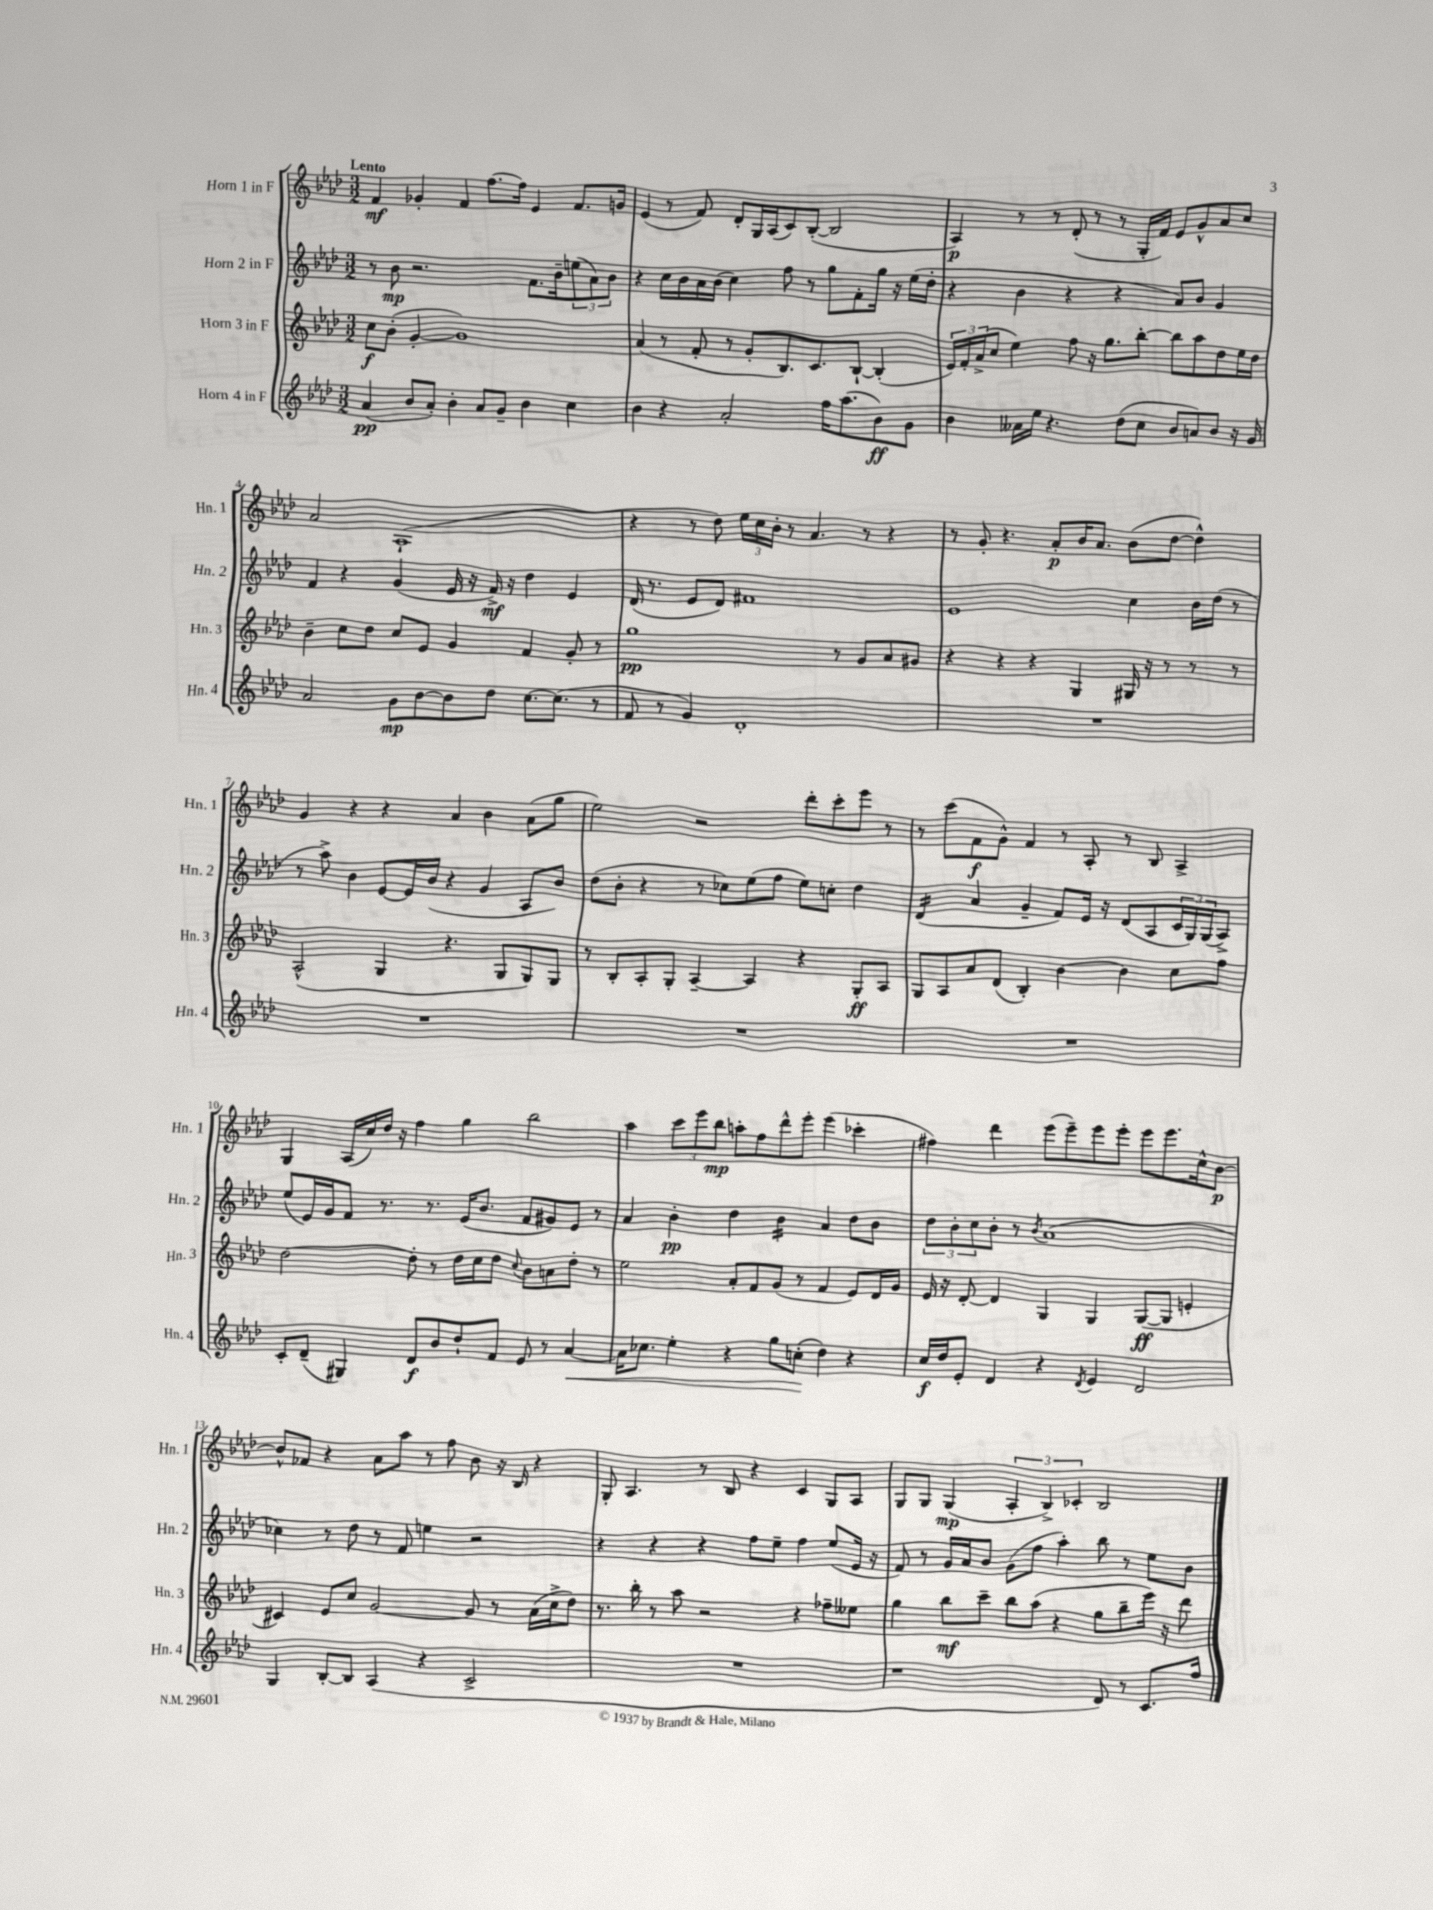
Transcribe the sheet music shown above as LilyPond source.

<<
\new StaffGroup <<
\new Staff = "s0" \with { instrumentName = "Horn 1 in F" shortInstrumentName = "Hn. 1" } {
    \clef treble \key aes \major \numericTimeSignature \time 3/2 \tempo "Lento"
    f'4\mf ges'4-. f'4 f''8.~ f''16 ees'4 f'8. g'16 |
    ees'4( r8 f'8) des'8-. g16 aes16( c'8) bes8~-.( bes2 |
    aes4\p) r8 r8 des'8-.( r8 r8 g16-. f'16) ees'8 g'8-^ aes'8 c''8 |
    aes'2 aes1-!( |
    r4 r8 des''8) \tuplet 3/2 { ees''16 c''16 bes'16-. } r8 aes'4. r8 r4 |
    r8 g'8-. r4. aes'8-.\p bes'16 aes'8. bes'8( des''8~ des''4-^) |
    g'4 r4 r4 aes'4 bes'4 aes'8( g''8 |
    ees''2) r2 des'''8-. c'''8-. ees'''8 r8 |
    r8 c'''8( f'8\f g'8-^) f'4 r8 aes8-. r8 bes8 aes4-> |
    g4 aes16( c''16) des''16 r16 f''4 g''4 bes''2 |
    aes''4 \tuplet 3/2 { c'''8 ees'''8 bes''8\mp } a''8-. f''8 des'''8-^ ees'''8-. ees'''4( ces'''4-. |
    fis''4) des'''4 ees'''8( ees'''8--) ees'''8 ees'''8-. ees'''8 ees'''8. c''16-^ bes'8~\p |
    bes'8-^ fes'8 r4 aes'8 aes''8 r8 f''8 bes'8 r16 bes16 r4 |
    g8-. aes4. r8 bes8 r4 c'4 g8 aes8 |
    g8 g8 g4\mp( \tuplet 3/2 { aes4-. bes4->) ces'4-. } bes2 \bar "|." |
}
\new Staff = "s1" \with { instrumentName = "Horn 2 in F" shortInstrumentName = "Hn. 2" } {
    \clef treble \key aes \major \numericTimeSignature \time 3/2
    r8 bes'8\mp r2. f'8. bes'16-- \tuplet 3/2 { e''8( aes'8) bes'8 } |
    r4 c''16 bes'16 aes'16 bes'16( c''4) f''8 r8 g''8 f'8-. g''16 r16 ees''16( des''16-. |
    r4 bes'4 r4 r4 aes'8) bes'8 g'4 |
    f'4 r4 g'4( ees'16 r16 f'16->\mf) r16 des''4 ees'4 |
    des'16( r8. ees'8 des'8) fis'1 |
    ees'1 c''4 bes'16 des''16( r8 |
    r8 aes''8->) bes'4 ees'8~ ees'16 bes'16( r4 g'4 aes8 bes'8) |
    des''8( bes'8-. r4 r8 ces''8) ees''8( f''8 ees''8) c''8-. des''4 |
    des'4:16( aes'4 g'4-- f'8) ees'16 r16 des'8( aes8 \tuplet 3/2 { c'16 g16) g16( } aes8->) |
    ees''8( ees'16) g'16 f'8 r8. r8. ees'16( bes'8. f'8 gis'8) ees'8 r8 |
    aes'4 bes'4-.\pp des''4 bes'4:16 aes'4 des''8 bes'8 |
    \tuplet 3/2 { des''8 bes'8-. c''8 } bes'8-. r8 \acciaccatura { bes'8 } aes'1( |
    ces''4) r8 des''8 r8 f'8 e''4 r2 |
    r4 r4 r4 f''8 ees''8-- f''4 ees''8( ees'16 r16 |
    f'8) r8 g'16 aes'16 bes'8 g'8( f''8 aes''4-.) bes''8 r8 ees''8 bes'8 \bar "|." |
}
\new Staff = "s2" \with { instrumentName = "Horn 3 in F" shortInstrumentName = "Hn. 3" } {
    \clef treble \key aes \major \numericTimeSignature \time 3/2
    c''8\f bes'8-.( g'4~-. g'1) |
    aes'4( r8 f'8-. r8 g'8-. bes8.) c'8. bes8~-! bes4-.( |
    \tuplet 3/2 { ees'16) f'16-. aes'16->( } c''8 ees''4) f''8 r16 g''8. bes''8~-. bes''8 aes''8 des''8 ees''16 des''16 |
    bes'4-- c''8 des''8 c''8 ees'8 g'4 f'4 g'8-. r8 |
    g''1\pp r8 g'8 aes'8 gis'8 |
    r4 r4 r4 g4 gis16 r16 r8 r8 r8 |
    aes2-^( g4 r4. g8 g8) g8 |
    r8 bes8-. aes8-. g8-. aes4~-- aes4 r4 g8-.\ff aes8 |
    g8 aes8 aes'8 des'8( bes4-.) bes'4~ bes'4 c''8 f''8 |
    des''2~ des''8-. r8 des''16 c''16 des''8 \appoggiatura { c''8 } bes'8 a'8 des''8-. r8 |
    ees''2 aes'8-. f'8 g'8( r8 f'4 ees'8) des'16 g'16 |
    ees'16 r16 des'8~-. des'4 g4 g4 g8~\ff( g8 e'4-. |
    cis'4) ees'8 c''8 g'2~ g'8 r8 aes'16( c''16-> des''8) |
    r8. bes''16-. r8 aes''8 r2 r4 fes''8-- eeses''8 |
    g''4 bes''8\mf c'''8-- bes''8 aes''8( r4 g''8 bes''8-- ees'''16) r16 des'''8 \bar "|." |
}
\new Staff = "s3" \with { instrumentName = "Horn 4 in F" shortInstrumentName = "Hn. 4" } {
    \clef treble \key aes \major \numericTimeSignature \time 3/2
    aes'4\pp( bes'8 aes'8-.) bes'4-. aes'8 g'8-- bes'4 c''4 |
    bes'4 r4 aes'2-. f''16 aes''8.( bes'8\ff) g'8 |
    bes'4 aeses'16 ees''16 r4. des''8( c''8 bes'8 a'8) bes'8 r16 g'16 |
    aes'2 g'8\mp bes'8~ bes'8 des''8 c''8.~ c''8.( r8 |
    f'8 r8 g'4) des'1-. |
    R1. |
    R1. |
    R1. |
    R1. |
    c'8-. des'8--( gis4) des'8\f bes'8 des''8-! f'8 ees'8 r8 aes'4~\< |
    aes'16 ces''8. ees''4-. r4 g''8 c''8-.\!( des''4) r4 |
    c''16\f des''16 ees'8-. des'4 r4 \acciaccatura { des'8 } ees'4 des'2 |
    g4 bes8~-. bes8 aes4( r4 c'2-> |
    R1. |
    r1 des'8) r8 c'8. f''16 \bar "|." |
}
>>
>>
